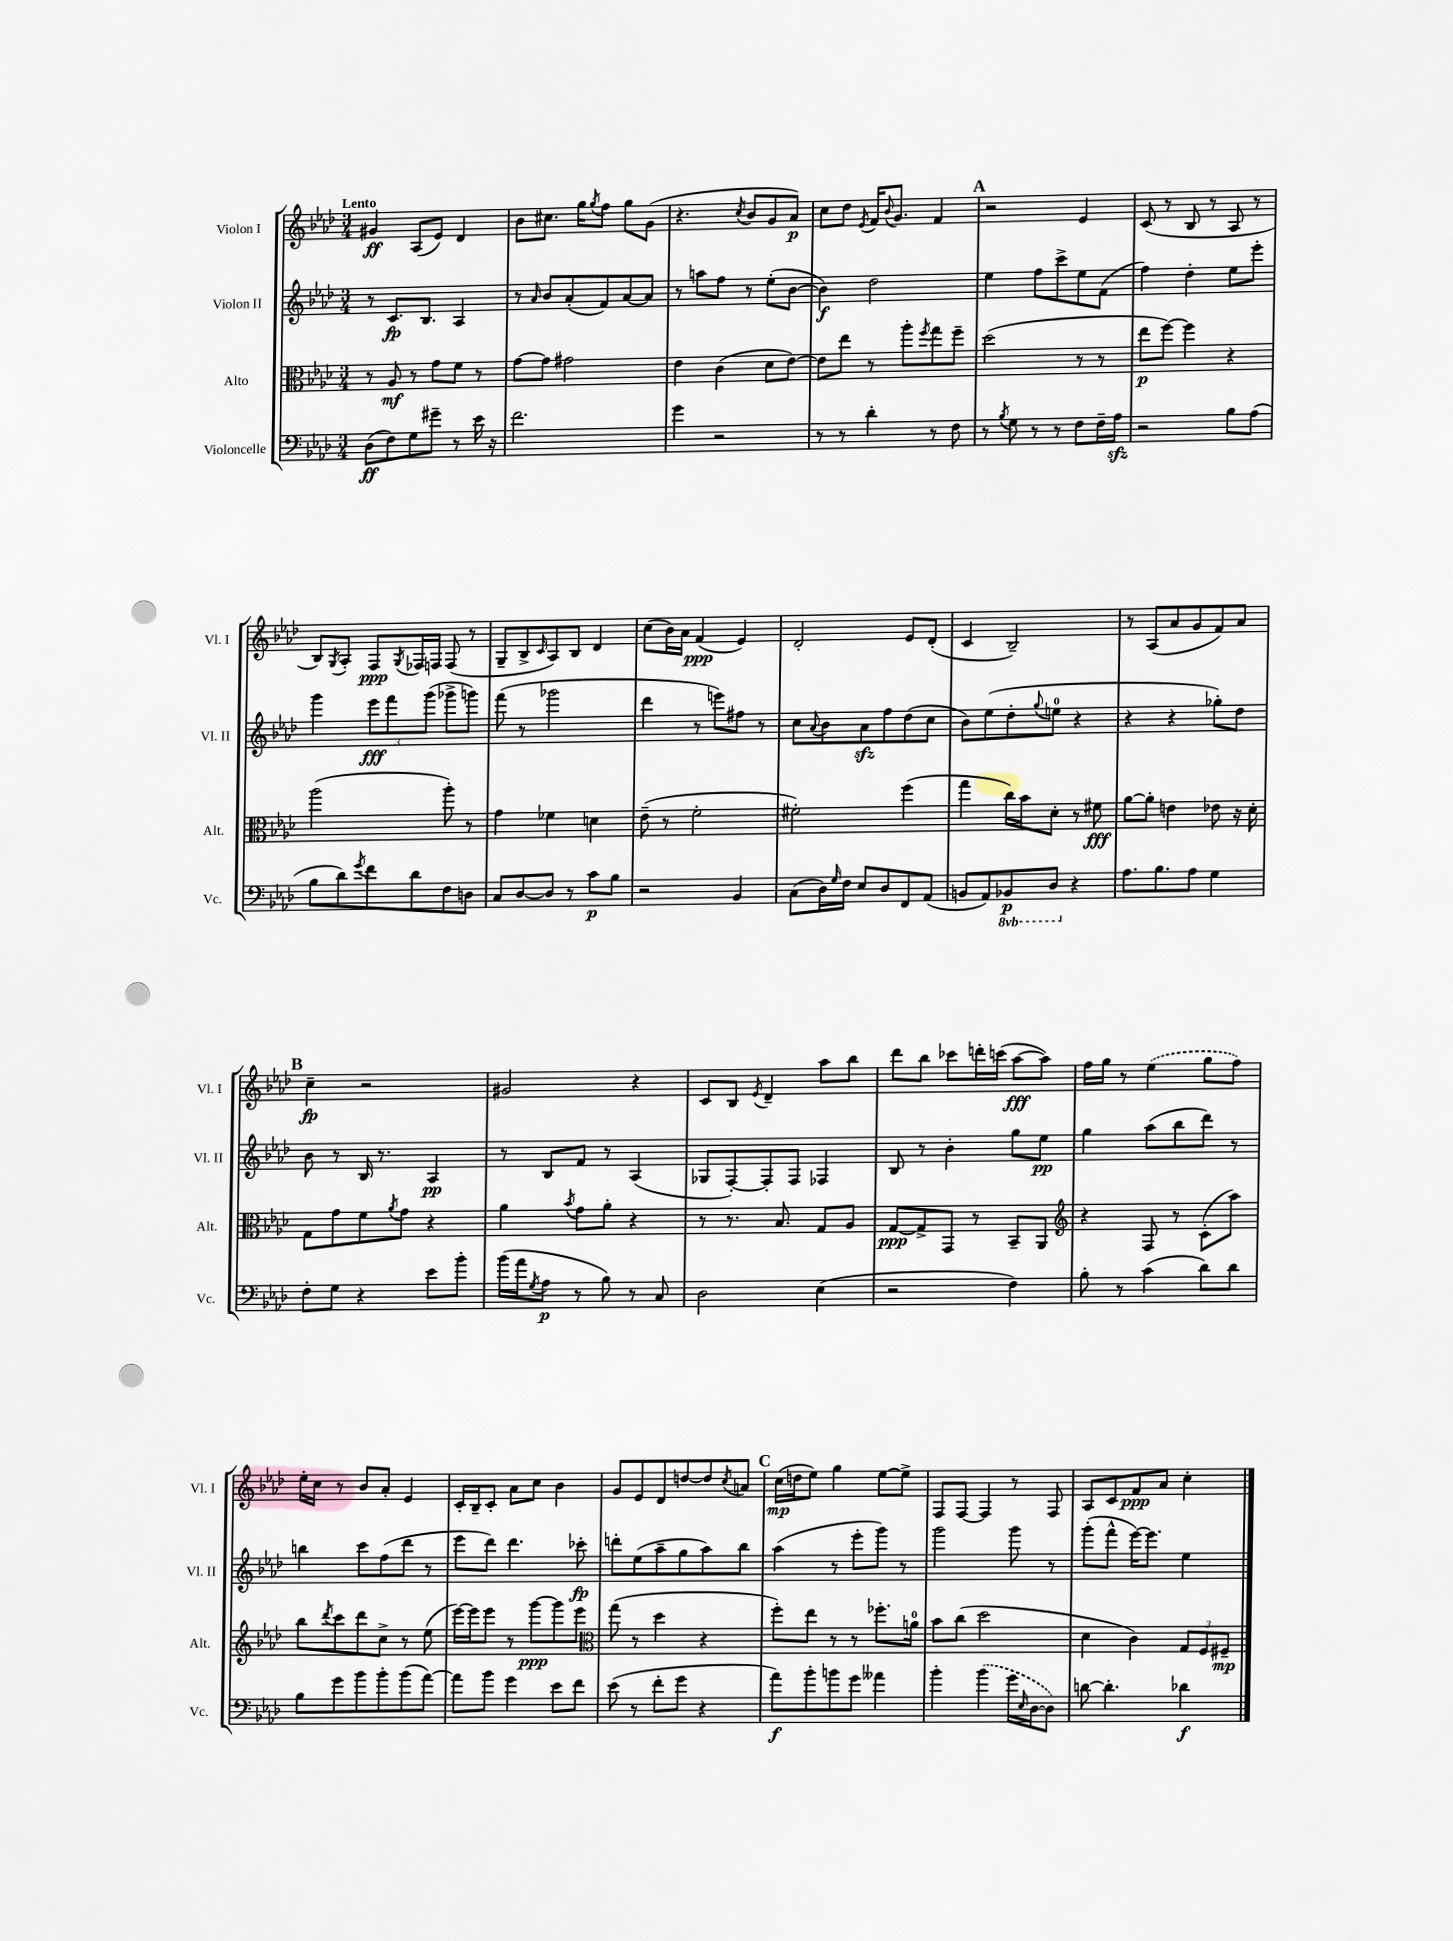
<<
\new StaffGroup <<
\new Staff = "s0" \with { instrumentName = "Violon I" shortInstrumentName = "Vl. I" } {
    \clef treble \key aes \major \numericTimeSignature \time 3/4 \tempo "Lento"
    gis'4\ff aes8( ees'8) des'4 |
    bes'8 cis''8. g''16 \acciaccatura { g''8 } f''8 g''8 g'8( |
    r4. \acciaccatura { c''8 } bes'8 g'8 aes'8\p) |
    c''8 des''8 \acciaccatura { ees'8 } f'16 \appoggiatura { bes'8 } g'8. f'4 |
    \mark \markup { \bold "A" } r2 ees'4 |
    c'8( r8 bes8 r8 aes8 r8 |
    bes8) \acciaccatura { g8 } aes8-. f8\ppp \acciaccatura { g8 } fes16 f16 f8( r8 |
    g8-- bes8-> \grace { c'16 } aes8) bes8 des'4 |
    c''8( bes'16) aes'16 f'4\ppp( ees'4) |
    des'2-. ees'8 des'8-.( |
    c'4 bes2--) |
    r8 aes8( aes'8 g'8 f'8) aes'8 |
    \mark \markup { \bold "B" } c''4--\fp r2 |
    gis'2 r4 |
    c'8 bes8 \acciaccatura { ees'8 } des'4-- aes''8 bes''8 |
    des'''8 bes''8 ces'''8 d'''16-. c'''16( aes''8~\fff aes''8) |
    f''16 g''16 r8 \once \slurDashed ees''4( g''8 f''8) |
    ees''16-. c''16 r8 bes'8 aes'8-. ees'4 |
    c'16-. bes16-- c'8-. aes'8 c''8 bes'4 |
    g'8 ees'8 des'8 d''8~ d''8 \acciaccatura { c''8 } a'8 |
    \mark \markup { \bold "C" } c''16\mp( d''16 ees''8) g''4 ees''8~ ees''8-> |
    f8 f8~ f4 r8 f8 |
    aes8 c'8 f'8\ppp aes'8 c''4-. \bar "|." |
}
\new Staff = "s1" \with { instrumentName = "Violon II" shortInstrumentName = "Vl. II" } {
    \clef treble \key aes \major \numericTimeSignature \time 3/4
    r8 c'8.\fp bes8. aes4 |
    r8 \grace { aes'16 } bes'8 aes'8-.( f'8) aes'8~ aes'8 |
    r8 a''8 f''8 r8 ees''8-.( bes'8~ |
    bes'4\f) des''2 |
    \mark \markup { \bold "A" } ees''4 f''8 c'''8-> ees''8 f'8( |
    f''4) des''4-. ees''8 ees'''8-. |
    g'''4 \tuplet 3/2 { ees'''8\fff f'''8 g'''8( } ges'''8-> g'''8) |
    f'''8( r8 ges'''2 |
    des'''4 r8 e'''8) fis''8 r8 |
    c''8 \appoggiatura { aes'8 } bes'8 aes'8\sfz f''8 des''8( c''8 |
    bes'8) ees''8( des''8-. \appoggiatura { g''8 } e''8-0 r4 |
    r4 r4 ges''8-.) des''8 |
    \mark \markup { \bold "B" } bes'8 r8 bes16 r8. aes4\pp |
    r8 bes8 f'8 r8 aes4( |
    ges8 f8~-.) f8-. f8 fes4 |
    bes8 r8 bes'4-. g''8 ees''8\pp |
    g''4 aes''8( bes''8 des'''8) r8 |
    b''4 c'''8 f''8( des'''8 r8 |
    ees'''8 des'''8) des'''4. ces'''8-.\fp |
    d'''8-. ees''8( aes''8-- g''8 aes''8) bes''8 |
    \mark \markup { \bold "C" } aes''4( r8 ees'''8-. g'''8) r8 |
    g'''2 g'''8 r8 |
    g'''8-.( f'''8-^ ees'''16~) ees'''8. ees''4 \bar "|." |
}
\new Staff = "s2" \with { instrumentName = "Alto" shortInstrumentName = "Alt." } {
    \clef alto \key aes \major \numericTimeSignature \time 3/4
    r8 aes8\mf r8 g'8 f'8 r8 |
    g'8~ g'8 gis'2 |
    ees'4 c'4( des'8 ees'8~) |
    ees'8 ees''8 r8 aes''8-. \acciaccatura { f''8 } g''8 f''8-- |
    \mark \markup { \bold "A" } des''2( r8 r8 |
    ees''8\p f''8~) f''4 r4 |
    aes''2( aes''8-.) r8 |
    g'4 fes'4 d'4 |
    ees'8--( r8 f'2-. |
    fis'2-.) f''4( |
    g''4 c''16) bes'16 des'8-. r8 fis'8\fff |
    aes'8~ aes'8-. e'4 ees'8 r16 des'16-. |
    \mark \markup { \bold "B" } g8 g'8 f'8 \acciaccatura { aes'8 } g'8 r4 |
    aes'4 \acciaccatura { bes'8 } g'8 aes'8-. r4 |
    r8 r8. bes8. g8 aes8 |
    g8~\ppp g8-> g,8 r8 bes,8-- aes,8 |
    \clef treble r4 f8 r8 c'8-.( aes''8) |
    bes''8 \acciaccatura { des'''8 } c'''8 des'''8 c''8-> r8 ees''8( |
    ees'''16~) ees'''16 ees'''8 r8 g'''8~\ppp g'''8 ees'''8 |
    \clef alto g''8( r8 des''4 r4 |
    \mark \markup { \bold "C" } f''8-.) ees''8 r8 r8 fes''8.-. a'16-0 |
    bes'8 c''8( des''2 |
    des'4 c'4) \tuplet 3/2 { g8 f8 fis8--\mp } \bar "|." |
}
\new Staff = "s3" \with { instrumentName = "Violoncelle" shortInstrumentName = "Vc." } {
    \clef bass \key aes \major \numericTimeSignature \time 3/4 \set Staff.ottavationMarkups = #ottavation-simple-ordinals
    des8\ff( f8) g8 gis'8-- r8 ees'16 r16 |
    f'2. |
    g'4 r2 |
    r8 r8 des'4-. r8 f8 |
    \mark \markup { \bold "A" } r8 \acciaccatura { bes8 } g8 r8 r8 f8 f16-- aes16\sfz |
    r2 bes8 aes8( |
    bes8 des'8) \acciaccatura { g'8 } f'8 des'8 f8 d8 |
    c8 des8~ des8 r8 c'8\p bes8 |
    r2 bes,4 |
    c8( des16) \grace { g16 } f16 ees8 des8 f,8 aes,8( |
    b,8 aes,8) \ottava #-1 bes,,!8\p des,8 \ottava #0 r4 |
    aes8. bes8. aes8 g4 |
    \mark \markup { \bold "B" } f8-. g8 r4 ees'8 bes'8-. |
    bes'16( aes'16 \acciaccatura { g8 } aes8\p r8 bes8) r8 c8 |
    des2 ees4( |
    r2 f4) |
    bes8-. r8 c'4( des'8) des'8 |
    bes8 g'8 bes'8 bes'8-. bes'8( aes'8~) |
    aes'8 bes'8 g'4 ees'8 f'8 |
    ees'8( r8 f'8-. g'8 r4 |
    \mark \markup { \bold "C" } aes'8\f) bes'8-. b'8 g'8 aeses'4 |
    bes'4-. \once \slurDashed bes'4( g'16 \grace { ees16 } des16~ des8) |
    d'8~ d'4.-. des'4\f \bar "|." |
}
>>
>>
\layout { \context { \Score \remove "Bar_number_engraver" } }
